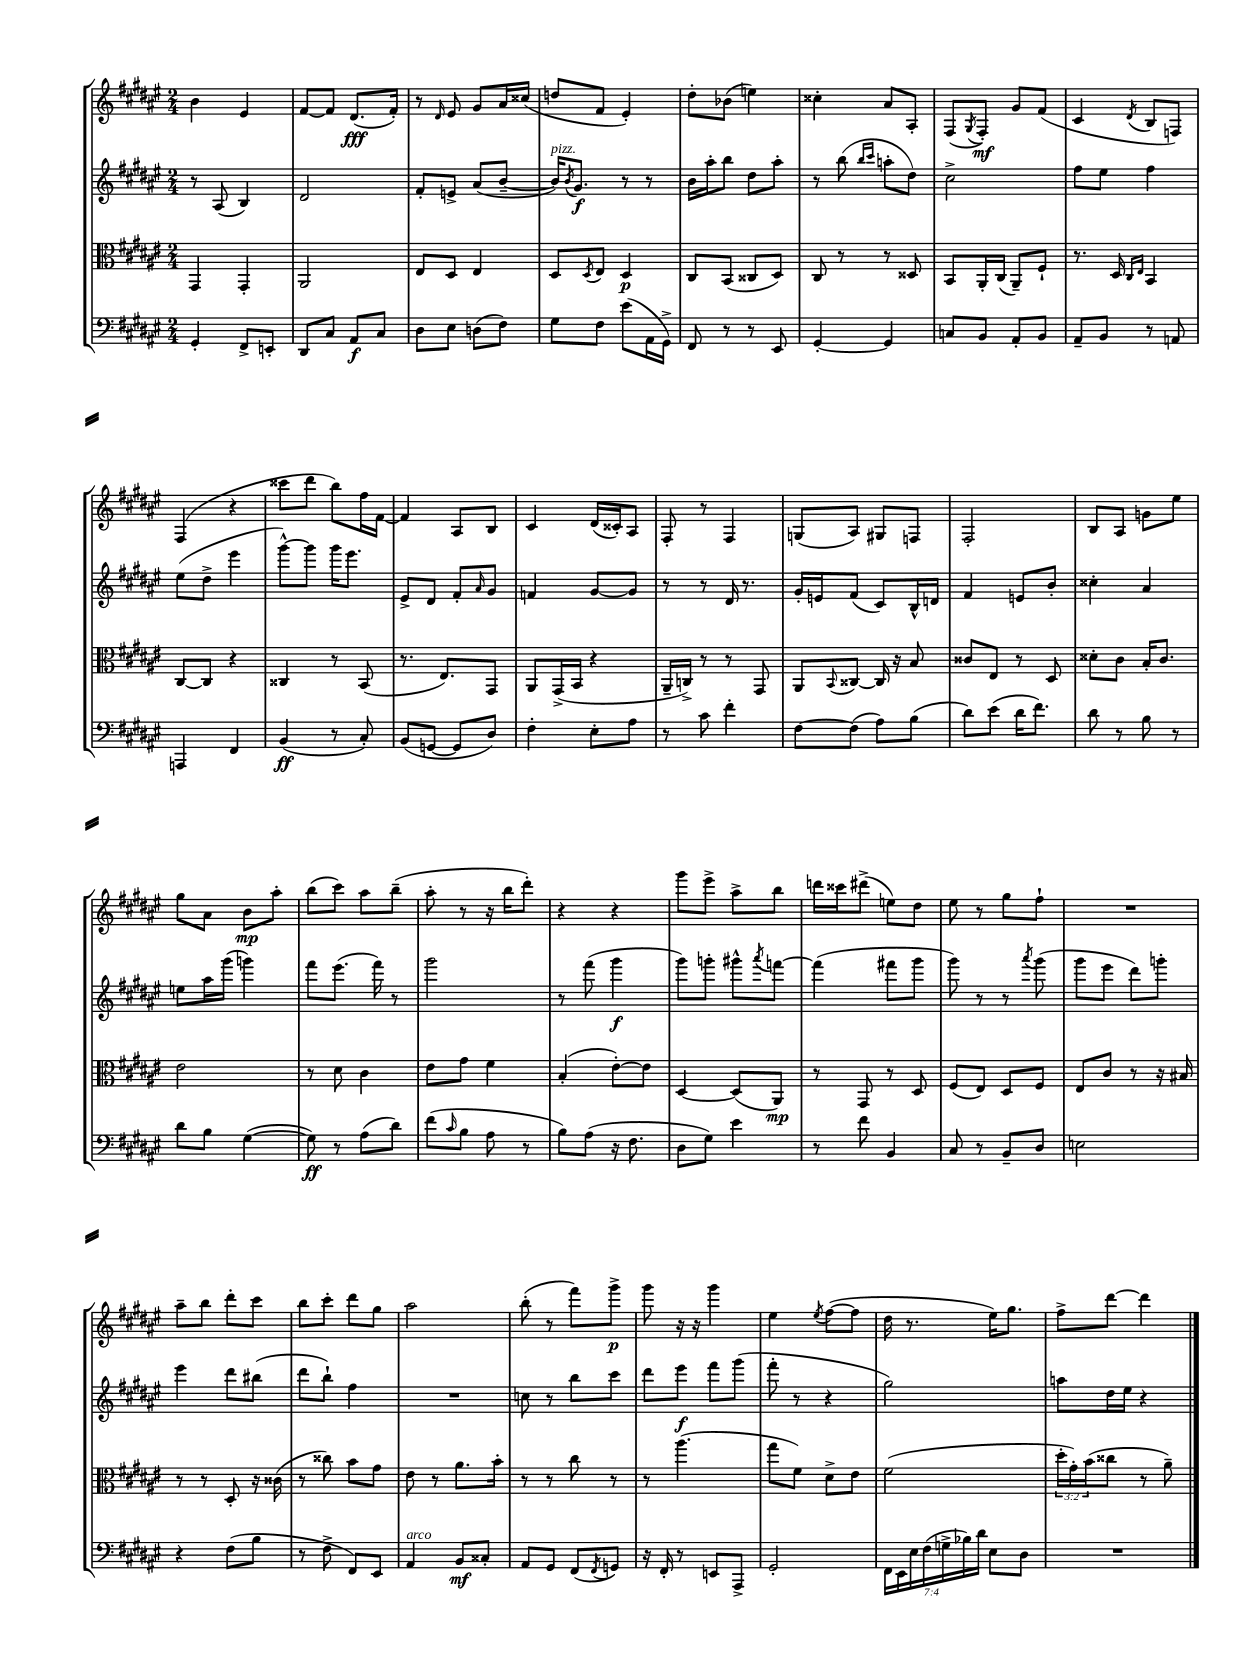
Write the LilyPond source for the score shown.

<<
\new StaffGroup <<
\new Staff = "s0" {
    \clef treble \key fis \major \numericTimeSignature \time 2/4
    b'4 eis'4 |
    fis'8~ fis'8 dis'8.\fff( fis'16-.) |
    r8 \grace { dis'16 } eis'8 gis'8 ais'16 cisis''16( |
    d''8 fis'8 eis'4-.) |
    dis''8-. bes'8( e''4) |
    cisis''4-. ais'8 ais8-. |
    fis8( \acciaccatura { gis8 } fis8-.\mf) gis'8 fis'8( |
    cis'4 \acciaccatura { dis'8 } b8 f8) |
    fis4( r4 |
    cisis'''8 dis'''8 b''8) fis''16 fis'16~ |
    fis'4 ais8 b8 |
    cis'4 dis'16( cisis'16-.) ais8 |
    fis8-. r8 fis4 |
    g8( ais8) gis8 f8 |
    fis2-. |
    b8 ais8 g'8 eis''8 |
    gis''8 ais'8 b'8\mp ais''8-. |
    b''8( cis'''8) ais''8 b''8--( |
    ais''8-. r8 r16 b''16 dis'''8-.) |
    r4 r4 |
    gis'''8 eis'''8-> ais''8-> b''8 |
    d'''16 cisis'''16 dis'''8->( e''8) dis''8 |
    eis''8 r8 gis''8 fis''8-! |
    R2 |
    ais''8-- b''8 dis'''8-. cis'''8 |
    b''8 cis'''8-. dis'''8 gis''8 |
    ais''2 |
    b''8-.( r8 fis'''8) gis'''8->\p |
    gis'''8 r16 r16 gis'''4 |
    eis''4 \acciaccatura { eis''8 } fis''8~( fis''8 |
    dis''16 r8. eis''16) gis''8. |
    fis''8-> dis'''8~ dis'''4 \bar "|." |
}
\new Staff = "s1" {
    \clef treble \key fis \major \numericTimeSignature \time 2/4
    r8 ais8( b4) |
    dis'2 |
    fis'8-. e'8-> ais'8( b'8~-- |
    b'16^\markup { \italic "pizz." }) \acciaccatura { b'8 } gis'8.\f r8 r8 |
    b'16 ais''16-. b''8 dis''8 ais''8-. |
    r8 b''8( \grace { b''16 cis'''16 } a''8-. dis''8) |
    cis''2-> |
    fis''8 eis''8 fis''4 |
    eis''8( dis''8-> eis'''4 |
    gis'''8~-^) gis'''8 gis'''16 eis'''8. |
    eis'8-> dis'8 fis'8-. \grace { ais'16 } gis'8 |
    f'4 gis'8~ gis'8 |
    r8 r8 dis'16 r8. |
    gis'16-. e'16 fis'8( cis'8) b16-^ d'16 |
    fis'4 e'8 b'8-. |
    cisis''4-. ais'4 |
    e''8 ais''16 gis'''16( g'''4) |
    fis'''8 eis'''8.( fis'''16) r8 |
    gis'''2 |
    r8 fis'''8( gis'''4\f |
    gis'''8) g'''8-. gis'''8-^ \acciaccatura { ais'''8 } f'''8~ |
    f'''4( fis'''8 gis'''8 |
    gis'''8) r8 r8 \acciaccatura { ais'''8 } gis'''8( |
    gis'''8 eis'''8 dis'''8) g'''8-. |
    eis'''4 dis'''8 bis''8( |
    dis'''8 b''8-!) fis''4 |
    R2 |
    c''8 r8 b''8 cis'''8 |
    dis'''8 eis'''8\f fis'''8 gis'''8( |
    fis'''8-. r8 r4 |
    gis''2) |
    a''8 dis''16 eis''16 r4 \bar "|." |
}
\new Staff = "s2" {
    \clef alto \key fis \major \numericTimeSignature \time 2/4 \override Staff.TupletNumber.text = #tuplet-number::calc-fraction-text
    gis,4 gis,4-. |
    ais,2 |
    eis8 dis8 eis4 |
    dis8 \acciaccatura { dis8 } eis8 dis4\p |
    cis8 b,8( cisis8 dis8) |
    cis8 r8 r8 disis8 |
    b,8 ais,16-. cis16( ais,8--) fis8-! |
    r8. dis16 \grace { cis16 eis16 } b,4 |
    cis8~ cis8 r4 |
    cisis4 r8 b,8( |
    r8. eis8.) gis,8 |
    ais,8 gis,16->( b,16 r4 |
    ais,16-- c16->) r8 r8 gis,8 |
    ais,8 \appoggiatura { b,8 } cisis8~ cisis16 r16 b8 |
    cisis'8 eis8 r8 dis8 |
    disis'8-. cis'8 b16-. cis'8. |
    eis'2 |
    r8 dis'8 cis'4 |
    eis'8 gis'8 fis'4 |
    b4-.( eis'8~-.) eis'8 |
    dis4~ dis8( ais,8\mp) |
    r8 gis,8 r8 dis8 |
    fis8( eis8) dis8 fis8 |
    eis8 cis'8 r8 r16 bis16 |
    r8 r8 dis8-. r16 cisis'16( |
    r8 cisis''8) b'8 gis'8 |
    eis'8 r8 ais'8. b'16-. |
    r8 r8 cis''8 r8 |
    r8 ais''4.( |
    gis''8 fis'8) dis'8-> eis'8 |
    fis'2( |
    \tuplet 3/2 { dis''16-. gis'16-.) b'16( } cisis''8 r8 ais'8--) \bar "|." |
}
\new Staff = "s3" {
    \clef bass \key fis \major \numericTimeSignature \time 2/4 \override Staff.TupletNumber.text = #tuplet-number::calc-fraction-text
    gis,4-. fis,8-> e,8-. |
    dis,8 cis8 ais,8\f cis8 |
    dis8 eis8 d8( fis8) |
    gis8 fis8 eis'8( ais,16 gis,16->) |
    fis,8 r8 r8 eis,8 |
    gis,4~-. gis,4 |
    c8 b,8 ais,8-. b,8 |
    ais,8-- b,8 r8 a,8 |
    a,,4 fis,4 |
    b,4\ff( r8 cis8-.) |
    b,8( g,8~ g,8 dis8) |
    fis4-. eis8-. ais8 |
    r8 cis'8 fis'4-. |
    fis8~ fis8( ais8) b8( |
    dis'8) eis'8( dis'16 fis'8.) |
    dis'8 r8 b8 r8 |
    dis'8 b8 gis4~( |
    gis8\ff) r8 ais8( dis'8) |
    fis'8( \grace { cis'16 } b8 ais8 r8 |
    b8) ais8( r16 fis8. |
    dis8 gis8) eis'4 |
    r8 fis'8 b,4 |
    cis8 r8 b,8-- dis8 |
    e2 |
    r4 fis8( b8 |
    r8 fis8-> fis,8) eis,8 |
    ais,4^\markup { \italic "arco" } b,8\mf cisis8-. |
    ais,8 gis,8 fis,8( \acciaccatura { fis,8 } g,8) |
    r16 fis,16-. r8 e,8 ais,,8-> |
    gis,2-. |
    \tuplet 7/4 { fis,16 eis,16 eis16 fis16( g16-> bes16) dis'16 } eis8 dis8 |
    R2 \bar "|." |
}
>>
>>
\layout { \context { \Score \remove "Bar_number_engraver" } }
